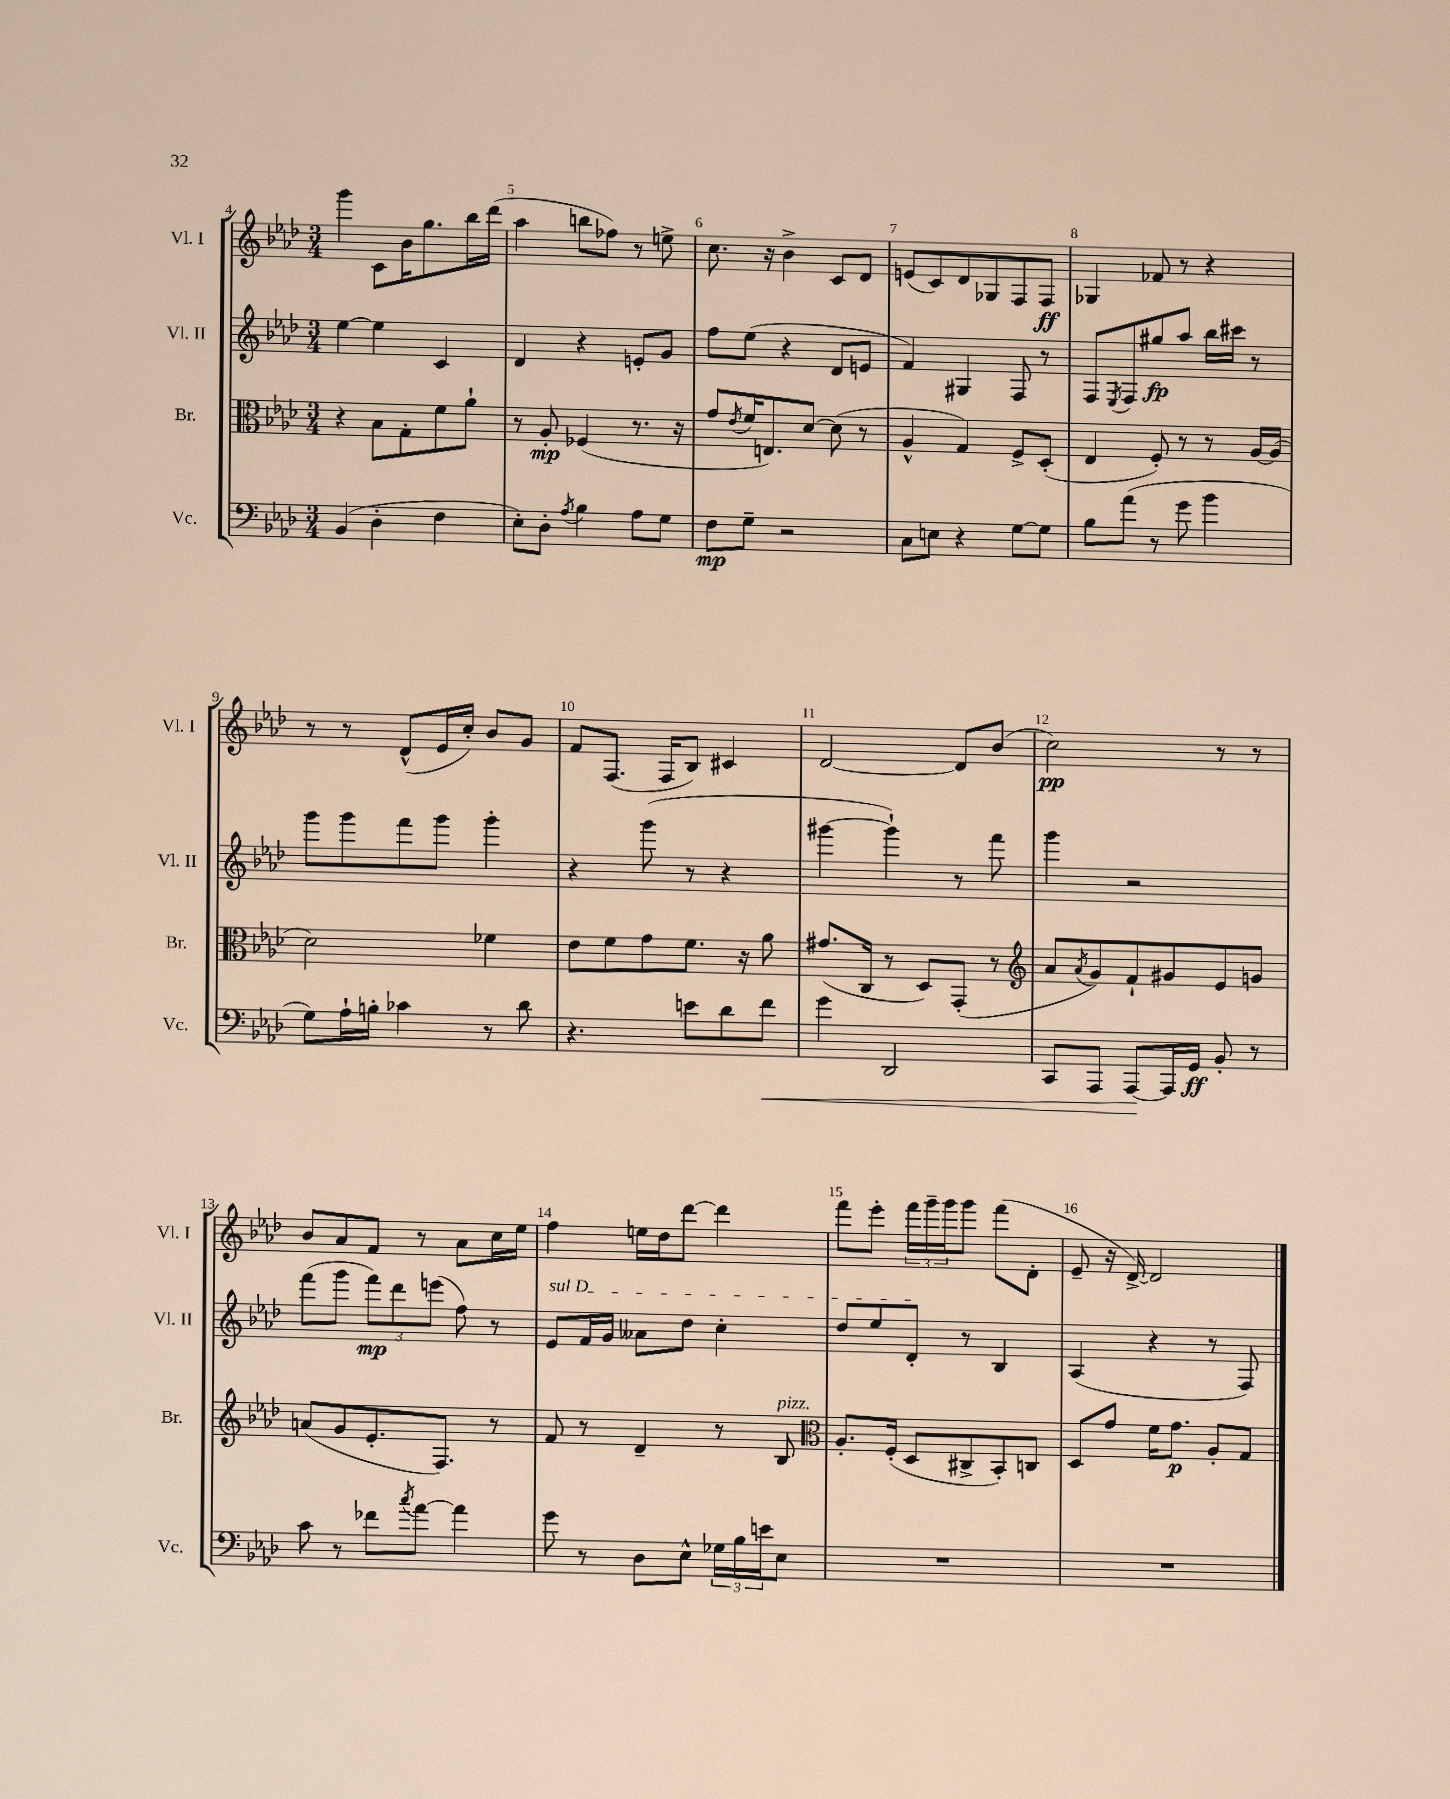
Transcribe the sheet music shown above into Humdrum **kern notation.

**kern	**kern	**kern	**kern
*staff4	*staff3	*staff2	*staff1
*clefF4	*clefC3	*clefG2	*clefG2
*k[b-e-a-d-]	*k[b-e-a-d-]	*k[b-e-a-d-]	*k[b-e-a-d-]
*M3/4	*M3/4	*M3/4	*M3/4
(4BB-	4r	[4ee-	4ggg
4D-'	8B-	4ee-]	8c
.	8G'	.	16b-
.	.	.	8.gg
4F	8f	4c	.
.	8a-`	.	16bb-
.	.	.	(16ddd-
=	=	=	=
8E-')	8r	4d-	4aa-
8D-'	8A-'	.	.
8qA-	.	.	.
4B-	(4F-	4r	8bb
.	.	.	8ff-)
8A-	8.r	8e'	8r
8G	.	8g	8ee^
.	16r	.	.
=	=	=	=
8F	8g	8ff	8.cc
.	8qe-	.	.
8G~	16f	(8ee-	.
.	8.E)	.	16r
2r	.	4r	4b-^
.	[8d-	.	.
.	(8d-]	8d-	8c
.	8r	8e	8d-
=	=	=	=
8C	4A-^^	4f)	(8e
8E	.	.	8c)
4r	4G)	4G#	8d-
.	.	.	8G-
[8G	8F^	8F	8F
8G]	(8D-'	8r	8F
=	=	=	=
8B-	4E-	8F	4G-
.	.	8qE-	.
(8a-	.	8F	.
8r	8F')	8gg#	8f-
8g	8r	8aa-	8r
4b-	8r	16bb-	4r
.	.	16ccc#	.
.	[16A-	8r	.
.	(16A-]	.	.
=	=	=	=
8G)	2d-)	8ggg	8r
16A-`	.	8ggg	8r
16B'	.	.	.
4c-	.	8fff	(8d-^^
.	.	8ggg	16e-
.	.	.	16cc')
8r	4f-	4ggg'	8b-
8d-	.	.	8g
=	=	=	=
4.r	8e-	4r	8f
.	8f	.	(8.F
.	8g	(8ggg	.
.	.	.	16F
8e	8.f	8r	8B-)
8d-	.	4r	4c#
.	16r	.	.
8f	8a-	.	.
=	=	=	=
4g	(8.g#	[4ggg#	[2d-
.	16C	.	.
2DD-	8r	4ggg#`])	.
.	8D-)	.	.
.	(8GG'	8r	8d-]
.	8r	8fff	(8b-
=	=	=	=
*	*clefG2	*	*
8CC	8a-	4ggg	2cc)
.	8qa-	.	.
8AAA-	8g)	.	.
[8AAA-	8f`	2r	.
16AAA-]	8g#	.	.
16GG	.	.	.
8BB-'	8e-	.	8r
8r	8g	.	8r
=	=	=	=
8c	(8a	(8fff	8b-
8r	8g	8ggg	8a-
8f-	8.e-'	12fff)	8f
.	.	12ddd-	.
8qcc	.	.	.
[8a-	.	.	8r
.	.	(12eee	.
.	8.F)	.	.
4a-]	.	8ff)	8a-
.	8r	8r	16cc
.	.	.	16ee-
=	=	=	=
8g	8f	8e-	4ff
8r	8r	16f	.
.	.	16g	.
8D-	4d-~	8a--	16ee
.	.	.	16dd-
8E-^^	.	8dd-	[8ddd-
24G-	8r	4cc'	4ddd-]
24B-	.	.	.
24e	.	.	.
8E-	8B-	.	.
=	=	=	=
*	*clefC3	*	*
2.r	8.A-'	8dd-	8fff
.	.	8ee-	8eee-'
.	(16F'	.	.
.	8D-	8d-'	24fff
.	.	.	24ggg~
.	.	.	24ggg
.	8C#^	8r	8ggg
.	8BB-')	4B-	(8fff
.	8C	.	8d-'
=	=	=	=
2.r	8D-	(4A-	8e-~
.	8g	.	16r
.	.	.	[16d-^)
.	16f	4r	2d-]
.	8.g	.	.
.	8A-'	8r	.
.	8G	8F)	.
==	==	==	==
*-	*-	*-	*-
